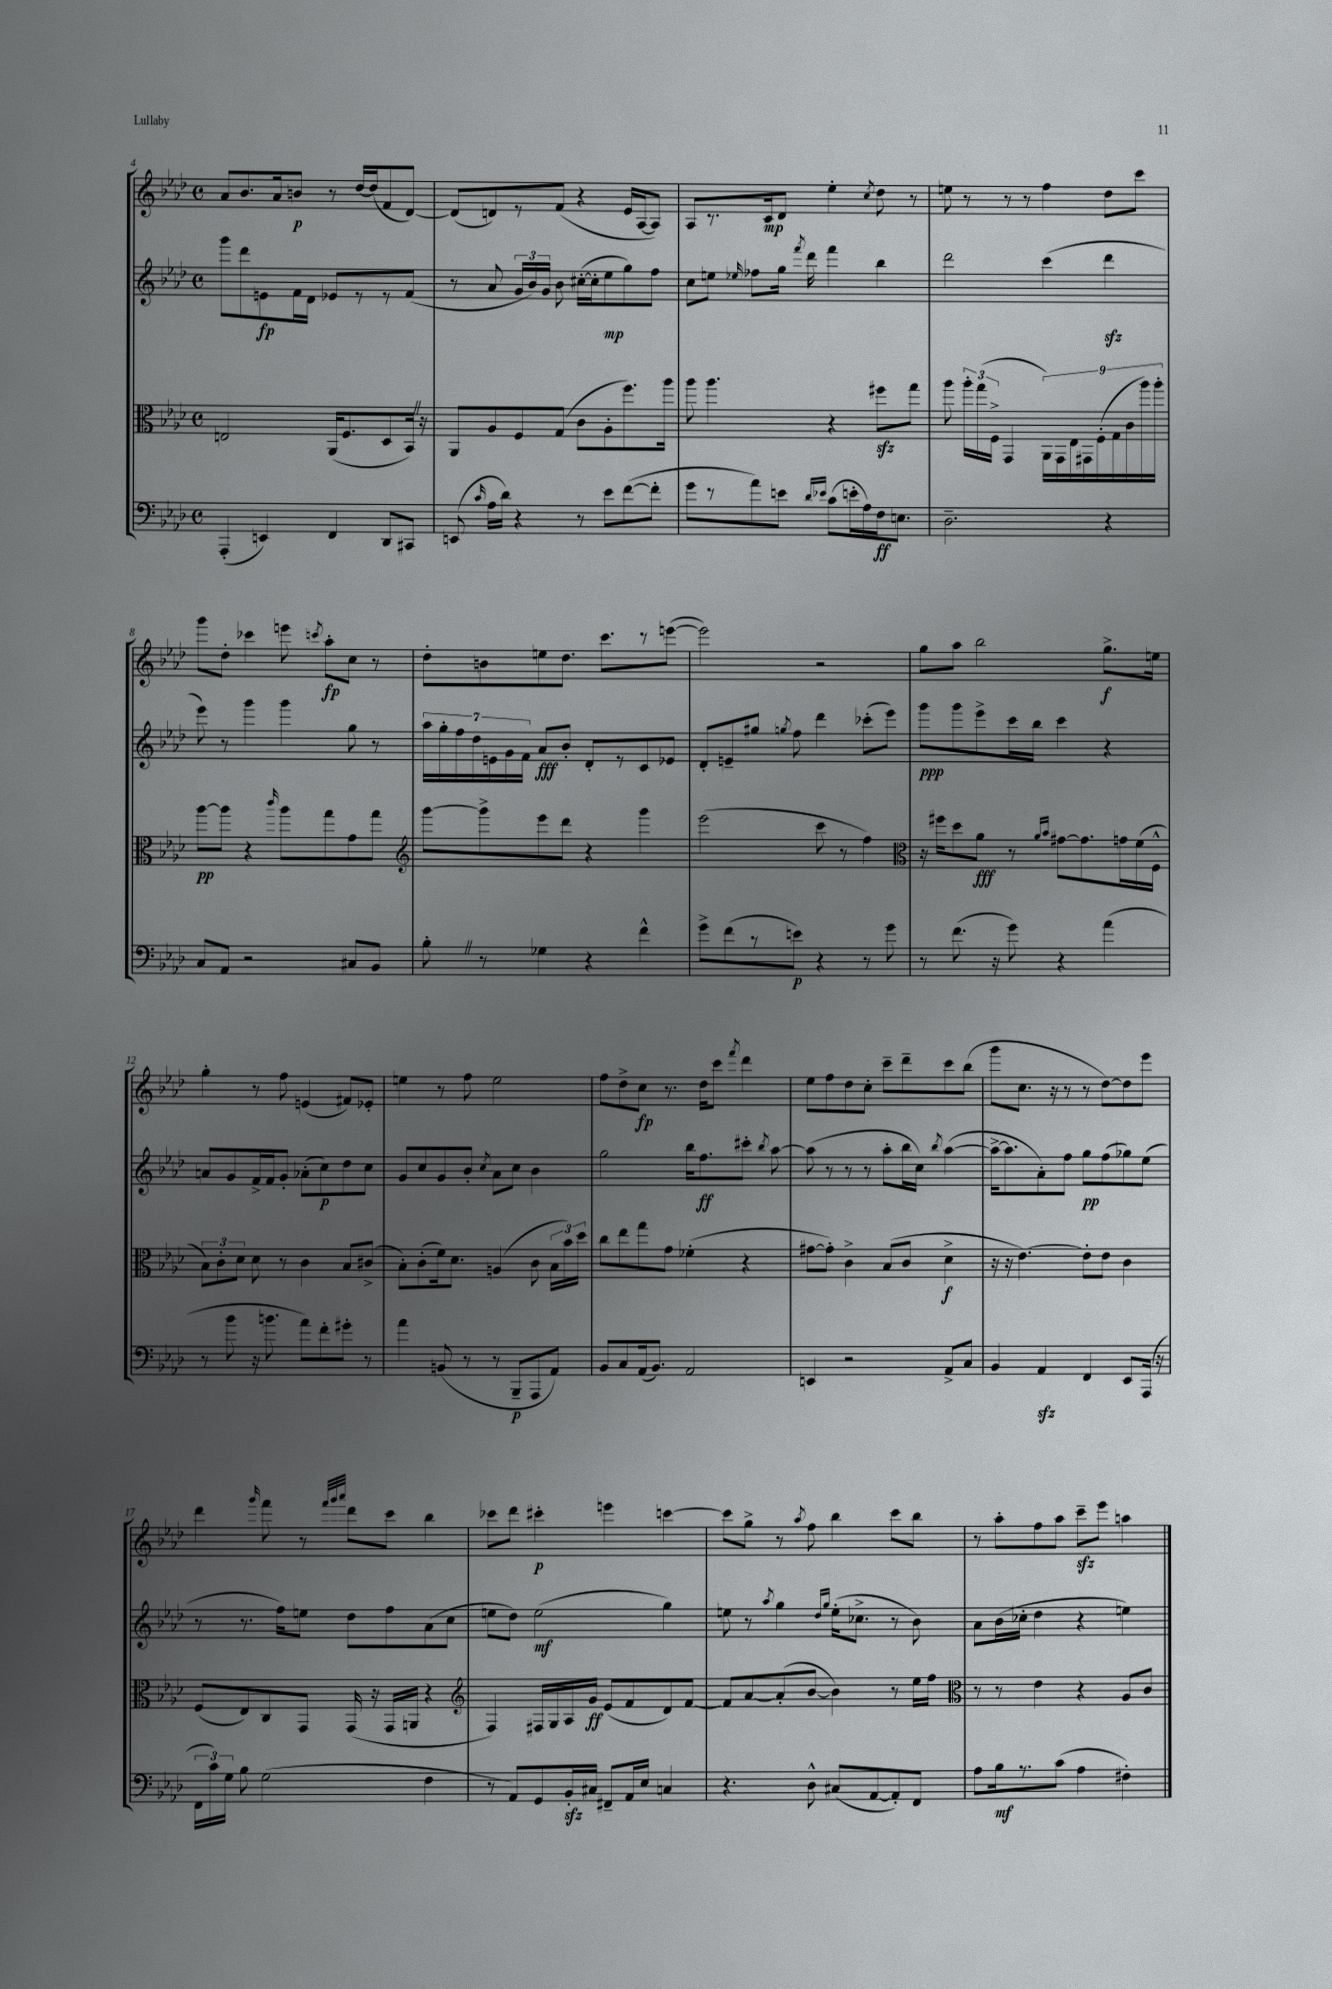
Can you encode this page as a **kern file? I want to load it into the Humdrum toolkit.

**kern	**kern	**kern	**kern
*staff4	*staff3	*staff2	*staff1
*clefF4	*clefC3	*clefG2	*clefG2
*k[b-e-a-d-]	*k[b-e-a-d-]	*k[b-e-a-d-]	*k[b-e-a-d-]
*M4/4	*M4/4	*M4/4	*M4/4
*met(c)	*met(c)	*met(c)	*met(c)
(4AAA-'/	2E/	8ggg\L	8a-/L
.	.	8ddd-\	8.b-/
4EE/)	.	8e\	.
.	.	.	16a-/k
.	.	16f\L	8b/J
.	.	16d-\JJ	.
4FF/	(16AA-/LK	8e-/L	8r
.	8.F/	.	.
.	.	8r	[16dd-/LL
.	.	.	(16dd-/]J
8DD-/L	8D-/	8r	8f/
8CC#/J	16BB-/Jk)	(8f/J	[8d-/J)
.	16r	.	.
=	=	=	=
(8EE/	8AA-/L	8r	(8d-/]L
16qqc/	.	.	.
16A-\LL	8A-/	8a-/	8d/)
16d-\JJ)	.	.	.
4r	8F/	24g/LL	8r
.	.	24b-/)	.
.	.	24g/JJ	.
.	(8G/J	8b-\	(8f/J
8r	8c\L	([16cc#'\LL	4r
.	.	16cc#'\]J	.
8e-\L	8A-'\	8ee-\	.
([8f\	8.ff\)	8gg\)	16e-/LL
.	.	.	[16A-/J
8f'\]J	.	8ff\J	8A-/]J)
.	16aa-\Jk	.	.
=	=	=	=
8g\L	8aa-\	8cc\L	8A-/L
8r	4.aa-\	8ee\J	8.r
.	.	16qqee-/	.
8a-\)	.	8ff-\L	.
.	.	.	16c/k
8e\J	.	16gg\Jk	8d-/J
.	.	8qfff/	.
.	.	16ddd-\	.
16qqd-/LL	.	.	.
16qqe-/JJ	.	.	.
(8c\L	4r	4fff\	4ee-'\
16e'\L	.	.	.
16A-\)	.	.	.
.	.	.	8qcc/
16F\J	8ff#\L	4bb-\	8dd-\
8.E\J	.	.	.
.	8gg\J	.	8r
=	=	=	=
2.D-~\	8aa-\	2ddd-\	8ee\
.	24aa-'\LL	.	8r
.	(24gg\	.	.
.	24F^\JJ	.	.
.	4GG/	.	8r
.	.	.	8r
.	18AA-\LL)	(4ccc\	4ff\
.	18GG\	.	.
.	18E-\	.	.
.	18GG#\	.	.
.	(18F'\	.	.
4r	.	4ddd-\	8dd-\L
.	18G\	.	.
.	18c\	.	.
.	.	.	8ccc\J
.	18aa-\)	.	.
.	18aa-'\JJ	.	.
=	=	=	=
8C/L	[8aa-\L	8eee-\)	8ggg\L
8AA-/J	8aa-\]J	8r	8dd-'\J
2r	4r	4ggg\	4ccc-\
.	16qqccc/	.	.
.	8aa-\L	4ggg\	8eee\
.	.	.	8qccc/
.	8gg\	.	8aa-'\L
8C#/L	8g\	8gg\	8cc\J
8BB-/J	8gg\J	8r	8r
=	=	=	=
*	*clefG2	*	*
8B-'\	[8ggg\L	28aa-\LL	8dd-'\L
.	.	28gg'\	.
.	.	28ff\	.
.	.	28dd-\	.
8r	8ggg^\]	.	8b\
.	.	28e\	.
.	.	28g\	.
.	.	28f\JJ	.
4G-\	8eee-\	8a-/L	8ee\
.	8ddd-\J	8b-'/J	8.dd-\J
4r	4r	8d-'/L	.
.	.	.	8.ccc\L
.	.	8r	.
4f^^\	4ggg\	8c/	8r
.	.	8e-/J	([8eee\J
=	=	=	=
8g^\L	(2eee-\	8d-'/L	2eee\])
(8f\	.	8e~/	.
8r	.	8gg#/J	.
.	.	8qgg/	.
8e\J)	.	8ff\	.
4r	8ccc\	4ddd-\	2r
.	8r	.	.
8r	4ff\)	(8ccc-'\L	.
8g\	.	8eee-\J)	.
=	=	=	=
*	*clefC3	*	*
8r	16r	8ggg\L	8gg\L
.	16ff#\LK	.	.
(8.f\	8dd-\	8ggg\	8aa-\J
.	8a-\J	8eee-^\	2bb-\
16r	.	.	.
8g\)	8r	16ccc\L	.
.	.	16bb-\JJ	.
.	16qqa-/LL	.	.
.	16qqb-/JJ	.	.
4r	[8g#\L	4ccc\	.
.	8.g#\]	.	.
(4a-\	.	4r	8.gg^\L
.	16g\L	.	.
.	(16f\	.	.
.	16F^^\JJ	.	16ee\Jk
=	=	=	=
8r	12B-\L)	8a/L	4gg'\
.	12c'\	.	.
8b-\	.	8g/	.
.	12d-\J	.	.
16r	8d-\	16f^/L	8r
8.b\	.	16f/J	.
.	8r	8g'/J	8ff\
8a-\L)	4c\	(8a-'\L	(4e/
8f'\	.	8cc\)	.
8g#'\J	8B-/L	8dd-\	8f#/L)
8r	(8c#^/J	8cc\J	8e-'/J
=	=	=	=
4a-\	8B-'\L)	8g/L	4ee\
.	(8c'\	8cc/	.
(8BB/	16f\k)	8g/	8r
.	8.d-\J	.	.
8r	.	8b-'/J	8ff\
.	.	8qcc/	.
8r	(4A/	8a-\L	2ee\
8BBB-~/L	.	8cc\J	.
8AAA-/	8c\	4b-\	.
8AA-/J)	24B-\LL	.	.
.	24b-\)	.	.
.	24dd-\JJ	.	.
=	=	=	=
8BB-/L	8cc\L	2gg\	8ff\L
8C/	8ee-\	.	8dd-^\
(16AA-/k	8gg\	.	8cc\J
8.BB-/J)	.	.	.
.	8g\J	.	8.r
2AA-/	(4f-'\	16bb-\LK	.
.	.	8.ff\	16dd-\LK
.	.	.	8ccc\J
.	.	.	8qfff/
.	4r	8ccc#'\J	4ddd-\
.	.	8qbb-/	.
.	.	[8aa-\	.
=	=	=	=
4EE/	[8g#\L	(8aa-\]	8ee-\L
.	8g#'\]J)	8r	8ff\
2r	4c^\	8r	8dd-\
.	.	8r	8cc'\J
.	(8B-/L	8aa-'\L	8ccc~\L
.	8c/J	16bb-\L	8ddd-~\
.	.	16cc\JJ)	.
.	.	8qbb-/	.
8AA-^/L	4d-^\	([4aa-\	8ccc\
8C/J	.	.	(8bb-\J
=	=	=	=
4BB-/	16r	16aa-^\_LK	8ggg\L
.	16r	8.aa-\]	.
.	[4.e-\)	.	8.cc\J
4AA-/	.	8a-'\)	.
.	.	.	16r
.	.	8ff\J	8r
4FF/	8e-'\]L	8gg\L	8r
.	8e-\J	(8ff\	[8dd-\L)
8EE-/L	4c\	8gg-\)	8dd-\]
(16AAA-/Jk	.	(8ee-\J	8eee-\J
16r	.	.	.
=	=	=	=
24FF\LL	(8F/L	8r	4ddd-\
24c\)	.	.	.
24G\JJ	.	.	.
8B-\	8E-/)	8.r	.
.	.	.	16qqggg/
(2G\	8C/	.	8fff\
.	.	16ff\LK)	.
.	8GG/J	8ee\J	8r
.	.	.	32qqfff/LLL
.	.	.	32qqggg/
.	.	.	32qqaaa-/JJJ
.	(16GG/	8dd-\L	8ddd-\L
.	16r	.	.
.	16GG/LL	8ff\	8ccc\J
.	16AA/JJ	.	.
4F\	4r	(8a-\	4bb-\
.	.	8cc\J	.
=	=	=	=
*	*clefG2	*	*
8r	4F/)	8ee\L	8ccc-\L
8AA-/L)	.	8dd-\J)	8ddd-\J
8GG/	16F#/LL	(2ee\	4ccc#'\
.	16G/	.	.
16BB-'/L	16A-/	.	.
16C#/JJ	16g/JJ	.	.
8FF#~/L	(8e-/L	.	4eee\
16AA-/L	8f/	.	.
16E-/JJ	.	.	.
4C/	8d-/)	4gg\)	[4ccc\
.	[8f/J	.	.
=	=	=	=
4.r	8f/]L	8ee\	8ccc\]L
.	[8a-/	8r	8gg^\J
.	.	8qaa-/	.
.	(8a-'/]	4gg\	8r
.	.	.	8qaa-/
8D-^^\	[8b-/J	.	8ff\
.	.	16qqdd-/LL	.
.	.	16qqgg/JJ	.
(8C#/L	4b-\])	(16ee'\LK	4bb-\
.	.	8.cc-^\J	.
[8AA-/	.	.	.
8AA-'/])	8r	8r	8ccc\L
8FF/J	16ee-\LL	8b-\)	8bb-\J
.	16ff\JJ	.	.
=	=	=	=
*	*clefC3	*	*
8A-\L	8r	8a-\L	8r
16B-\k	8r	(16b-\L	8aa-'\L
8.r	.	16cc-'\JJ	.
.	4e-\	4dd-\	8ff\
(8c\J	.	.	8aa-\J
4A-\	4r	4r	8ccc~\L
.	.	.	8eee-\J
4F#'\)	8A-/L	4ee\)	4aa\
.	8c/J	.	.
==	==	==	==
*-	*-	*-	*-
